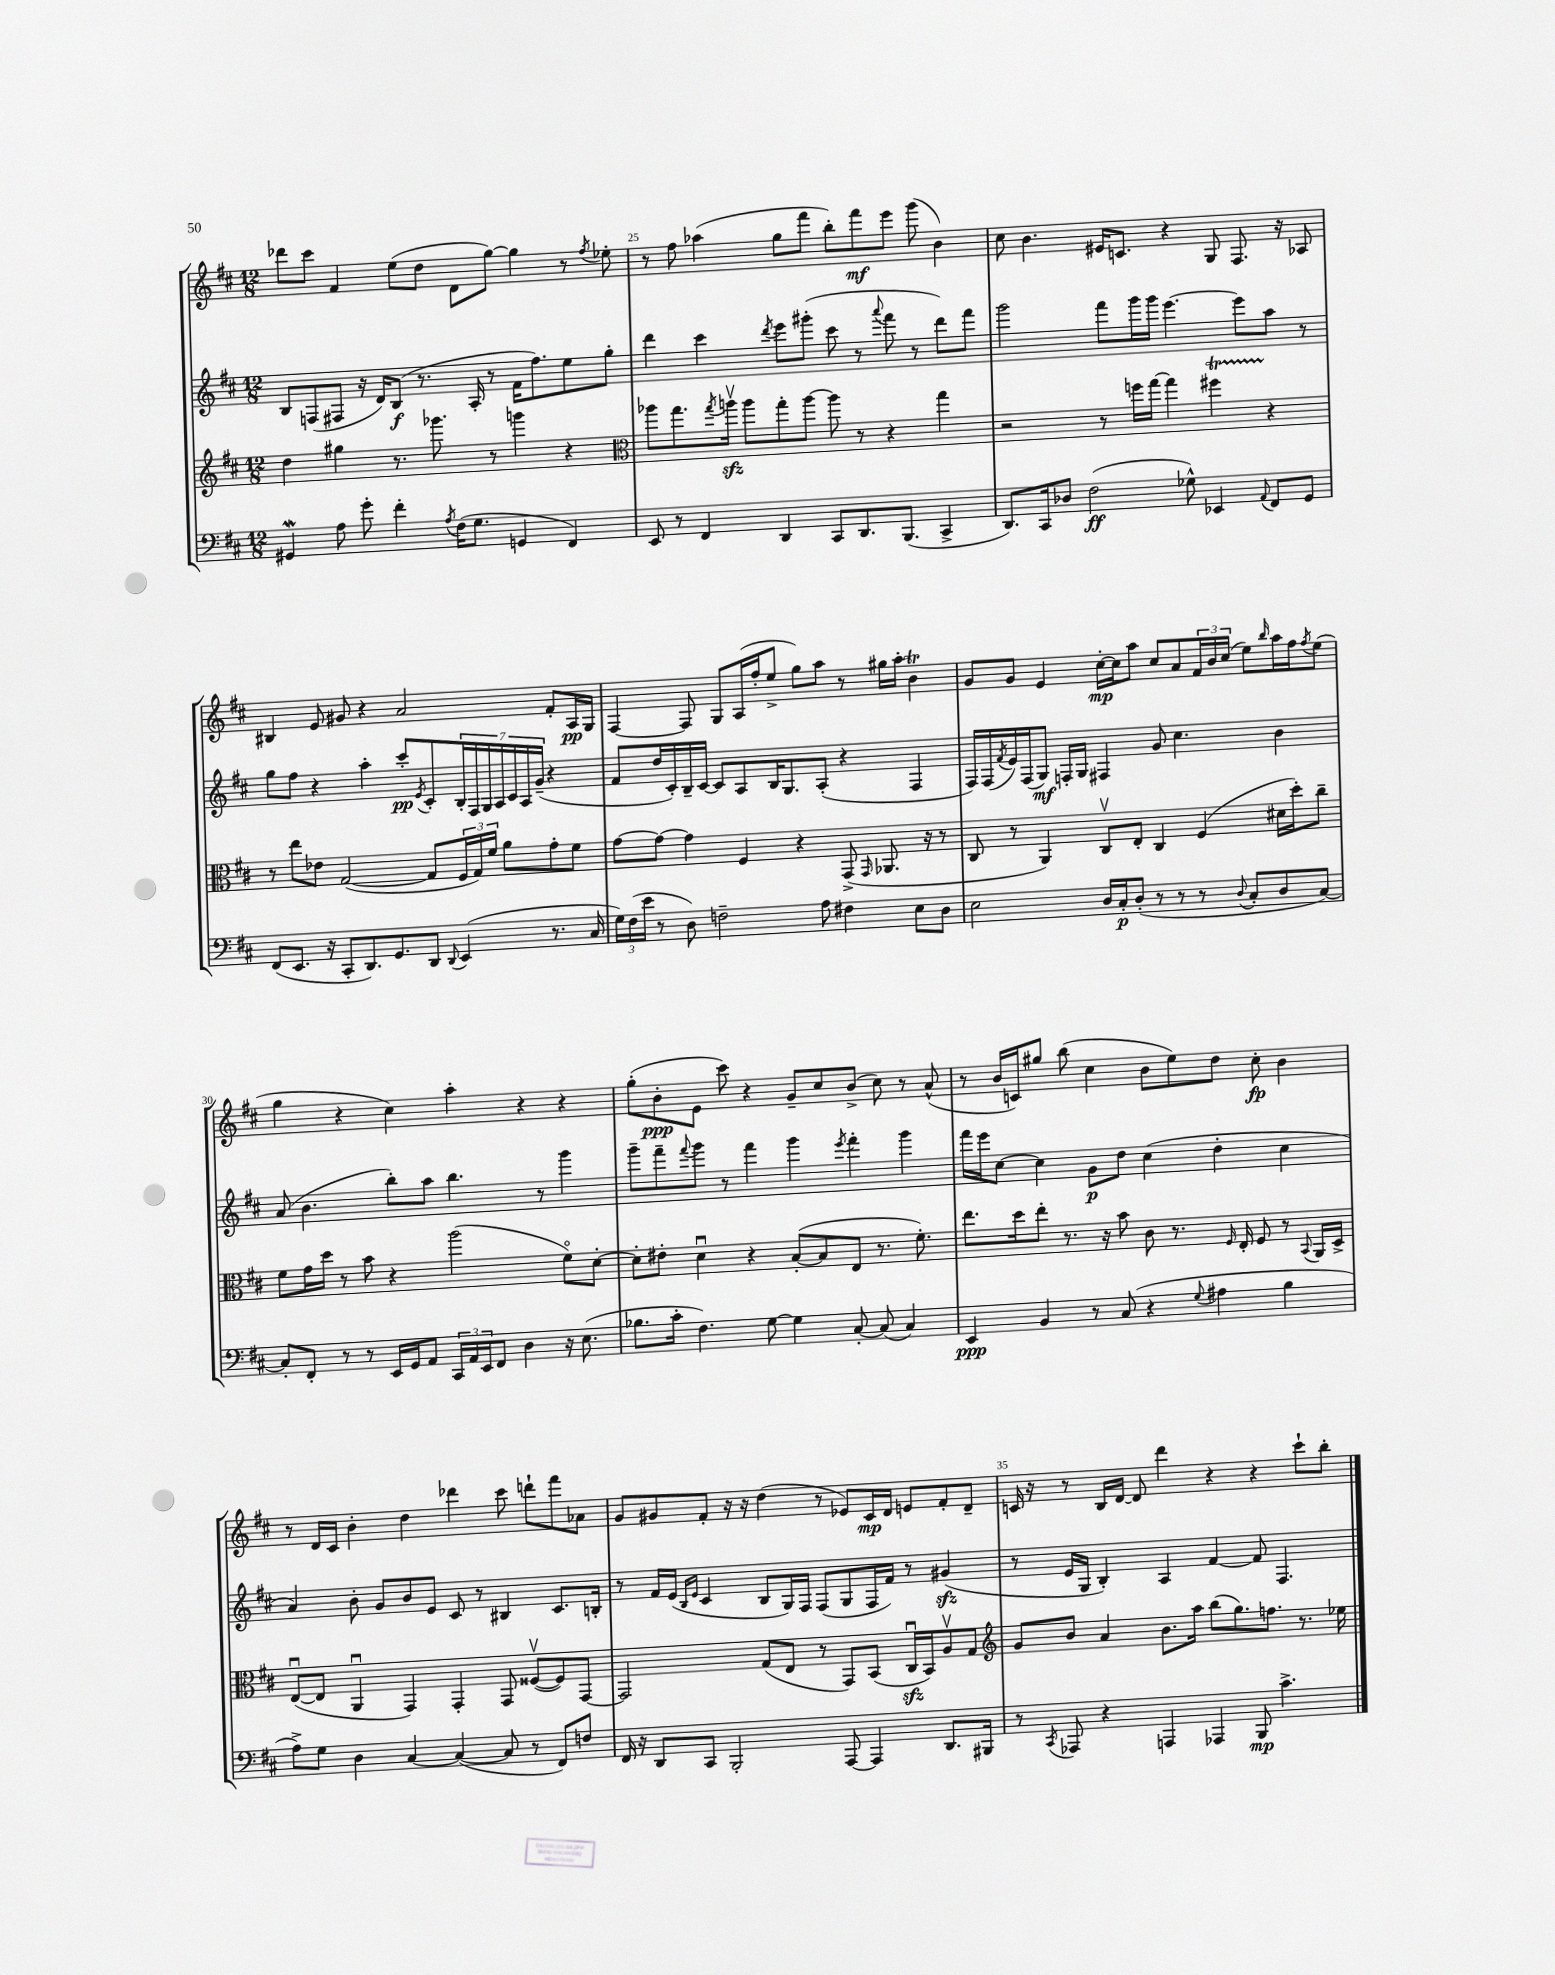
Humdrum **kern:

**kern	**kern	**kern	**kern
*staff4	*staff3	*staff2	*staff1
*clefF4	*clefG2	*clefG2	*clefG2
*k[f#c#]	*k[f#c#]	*k[f#c#]	*k[f#c#]
*M12/8	*M12/8	*M12/8	*M12/8
4GG#	4dd	8B	8ddd-
.	.	(8F	8ccc#
8A	4gg#	8F#	4f#
8g'	.	16r	.
.	.	16d)	.
4f#'	8.r	(8B	(8ee
.	.	8.r	8dd
.	8.ggg-	.	.
8qA	.	.	.
(16F#	.	.	8d
8.G	.	16A'	.
.	8r	8r	[8gg)
4GG	4ggg	16f#	4gg]
.	.	8.ff#)	.
4FF#)	4r	8ee	8r
.	.	.	8qff#
.	.	8gg'	8ee-'
=	=	=	=
*	*clefC3	*	*
8EE	8aa-	4ddd	8r
8r	8.gg	.	8ff#
4FF#	.	4ccc#	(4aa-
.	8qgg	.	.
.	16aav	.	.
.	8aa	.	.
.	.	8qddd	.
4DD	8gg'	8eee	8gg
.	[8aa	(8ggg#'	8fff#
8CC#	8aa]	8ccc#	8bb')
8.DD	8r	8r	8fff#
.	.	8qqaaa	.
.	4r	8fff#	8eee
(8.BBB	.	.	.
.	.	8r	(8ggg
4CC#^	4gg	8ddd)	4b)
.	.	8fff#	.
=	=	=	=
8.DD)	2r	2ggg	8cc#
.	.	.	4.b
16CC#	.	.	.
8D-	.	.	.
(2F#	.	.	.
.	8r	8fff#	16e#
.	.	.	8.c
.	16ff	16ggg	.
.	[16gg	16ggg	.
.	4gg]	[4.eee	4r
8G-^^)	.	.	.
4EE-	4ff#	.	8G
.	.	8eee]	8.F#
8qqAA	.	.	.
8FF#	4r	8aa	.
.	.	.	16r
8GG	.	8r	8A-
=	=	=	=
(8FF#	8r	8gg	4B#
8.EE	8ee	8ff#	.
.	8e-	4r	8e
16r	.	.	.
8CC#'	([2G	.	8g#
8.DD)	.	4aa'	4r
8.GG	.	.	.
.	.	8ccc#'	2a
.	.	8qe	.
8DD	8G]	8c#'	.
8qqDD	.	.	.
(4EE	24F#	28B'	.
.	.	28F#	.
.	24G)	.	.
.	.	28G	.
.	24f#	.	.
.	.	28A	.
.	8a	.	.
.	.	28c#	.
.	.	28A	.
.	.	(28g~	.
8.r	8g'	4r	8f#'
.	8f#	.	16A
16C#	.	.	16G
=	=	=	=
24G)	[8g	8f#	[4F#
(24F#	.	.	.
24e	.	.	.
8r	8g_	16dd	.
.	.	16c#')	.
8D)	4g]	16B~	8F#]
.	.	[16c#	.
2F~	.	8c#]	8G
.	4F#	8A	(16A
.	.	.	16ff#'
.	.	16B	8ee^
.	.	8.G	.
.	4r	.	8gg)
8A	.	(8A'	8aa
4F#	(8GG^	4r	8r
.	16qqGG	.	.
.	8.AA-	.	16gg#
.	.	.	16aa'
8E	.	4F#	4b
.	16r	.	.
8D	8r	.	.
=	=	=	=
2E	8C#	16F#)	8g
.	.	(16F#	.
.	.	8qf#	.
.	8r	16e)	8g
.	.	(16F#	.
.	4AA)	8G)	4e
.	.	16F'	.
.	.	16G	.
16D	8C#v	4F#	[16cc#'
16C#'	.	.	16cc#]
(8D'	8E'	.	8aa
8r	4C#	8g	8cc#
8r	.	4.cc#	8a
8r	(4F#	.	24f#
.	.	.	24b
.	.	.	(24cc#
8qqD	.	.	.
8C#'	.	.	8ee)
.	.	.	16qqbb
8D	16d#	4b	16aa
.	16dd')	.	16ff#
.	.	.	8qff#
[8C#)	8cc#~	.	(8ee
=	=	=	=
8C#']	8f#	(8a	4gg
8FF#'	16g	4.b	.
.	16dd	.	.
8r	8r	.	4r
8r	8b	.	.
16EE	4r	8bb')	4cc#)
16GG	.	.	.
8AA	.	8aa	.
24CC#	(2aa	4.bb	4aa'
24AA	.	.	.
24EE	.	.	.
8FF#	.	.	.
4D	.	.	4r
.	.	8r	.
16r	8f#o)	4ggg	4r
(8.E	.	.	.
.	[8d'	.	.
=	=	=	=
8.B-	8d']	8ggg~	(8gg'
.	8e#'	8fff#~	8b'
16c#'	.	.	.
.	.	8qqfff#	.
4.F#)	4du	8ggg	8e
.	.	8r	8ccc#)
.	4r	4fff#	4r
[8G	.	.	.
4G]	([8B'	4ggg	8g~
.	8B]	.	8cc#
.	.	8qeee	.
[8C#'	8E	4fff#'	(8b^
(8C#]	8.r	.	8cc#)
4C#)	.	4ggg	8r
.	8.f#')	.	.
.	.	.	(8a^^
=	=	=	=
4EE	8.ee	16fff#	8r
.	.	16eee	.
.	.	[8cc#	16b
.	16dd	.	16c)
4BB	8ee'	4cc#]	8gg#
.	8.r	.	(8bb
8r	.	8g	4cc#
.	16r	.	.
(8C#	8b	8dd	.
4r	8c#	(4cc#	8b
.	8.r	.	8ee)
8qqG	.	.	.
4A#	.	4dd'	8dd
.	16qqF#	.	.
.	16E'	.	.
.	8F#	.	8cc#'
4B	8r	4cc#	4b
.	8qqBB	.	.
.	16AA	.	.
.	16D^	.	.
=	=	=	=
8A^)	([8Eu	4a)	8r
8G	8E]	.	16d
.	.	.	16c#
4D	4AAu	8b'	4b'
.	.	8g	.
[4C#	4GG)	8b	4dd
.	.	8e	.
(4C#_	4GG'	8c#	4ddd-
.	.	8r	.
8C#]	8GG	4B#	8ccc#
8r	([8F##v	.	8ddd`
8FF#)	8F##])	8.c#	8fff#
8F	[8GG	.	8a-
.	.	16B'	.
=	=	=	=
16FF#	2GG]	8r	8g
16r	.	.	.
8DD	.	16f#	8g#
.	.	(16e	.
.	.	16qqB	.
.	.	16qqe	.
8CC#	.	4c#	8f#'
2BBB'	.	.	16r
.	.	.	16r
.	(8G	8B	(4dd
.	8E	16G)	.
.	.	16F#	.
.	8r	(8F#	8r
[8AAA	8GG)	8G	8e-)
4AAA]	(8BB	16F#	16c#
.	.	16f#)	16d
.	16C#u	8r	8e
.	16BB)	.	.
8.DD	8Av	(4g#	8f#'
.	8G	.	8d~
16BBB#	.	.	.
=	=	=	=
*	*clefG2	*	*
8r	8g	8r	16c
.	.	.	16r
8qCC#	.	.	.
8AAA-	8b	16e	8r
.	.	16G	.
4r	4a	4B')	16B
.	.	.	[16d
.	.	.	8d]
4AAA	8.b	4A	4ddd
.	16aa	.	.
4AAA-	(8bb	[4f#	4r
.	8.gg)	.	.
8BBB	.	8f#]	4r
.	8.ff	.	.
4.c#^	.	4.F#	.
.	8.r	.	8ccc#`
.	.	.	8bb'
.	16ee-	.	.
==	==	==	==
*-	*-	*-	*-
